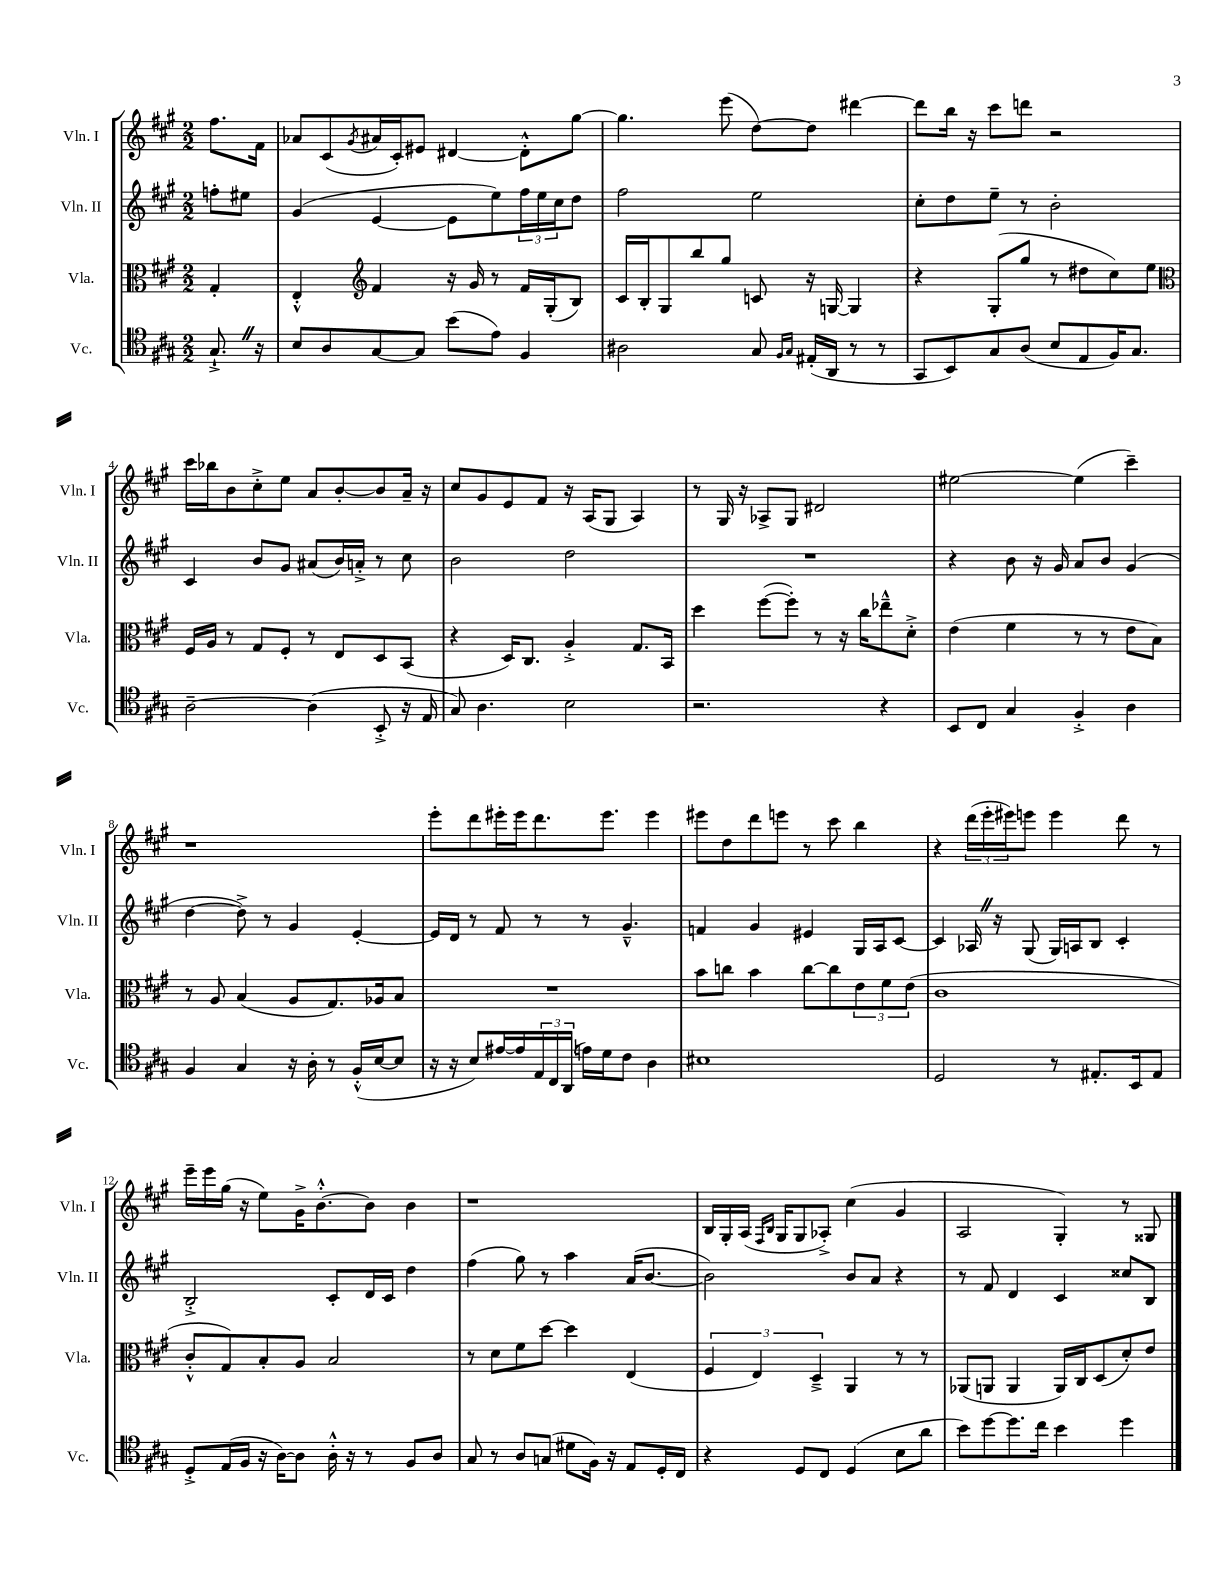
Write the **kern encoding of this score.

**kern	**kern	**kern	**kern
*part4	*part3	*part2	*part1
*staff4	*staff3	*staff2	*staff1
*I"Vc.	*I"Vla.	*I"Vln. II	*I"Vln. I
*I'Vc.	*I'Vla.	*I'Vln. II	*I'Vln. I
*clefC4	*clefC3	*clefG2	*clefG2
*k[f#c#g#]	*k[f#c#g#]	*k[f#c#g#]	*k[f#c#g#]
*M2/2	*M2/2	*M2/2	*M2/2
=	=	=	=
8.G#`^Z/	4G#'/	8ffn'\L	8.ff#\L
.	.	8ee#X\J	.
16r	.	.	16f#\Jk
=1	=1	=1	=1
8B/L	4E'^^/	(4g#/	8a-X/L
8A/	.	.	(8c#/
*	*clefG2	*	*
.	.	.	8qg#/
[8G#/	4f#/	[4e/	16a#X/L
.	.	.	16c#'/J)
8G#/J]	.	.	8e#X/J
(8b\L	16r	8e\L]	[4d#X/
.	16g#/	.	.
8e\J)	8r	8ee\)	.
4F#/	16f#/LL	24ff#\L	8d#'^^\L]
.	.	24ee\	.
.	(16G#'/J	.	.
.	.	24cc#\J	.
.	8B/J)	8dd\J	[8gg#\J
=2	=2	=2	=2
2A#X\	16c#/LL	2ff#\	4.gg#\]
.	16B'/J	.	.
.	8G#/	.	.
.	8bb/	.	.
.	8gg#/J	.	(8eee\
8G#/	8cn/	2ee\	[8dd\L)
16qqF#/LL	.	.	.
16qqG#/JJ	.	.	.
(16E#X'/LL	16r	.	8dd\J]
16AA/JJ	[16Gn/	.	.
8r	4G/]	.	[4ddd#X\
8r	.	.	.
=3	=3	=3	=3
8GG#/L	4r	8cc#'\L	8ddd#\L]
8BB/)	.	8dd\	16bb\Jk
.	.	.	16r
8G#/	(8G#'/L	8ee~\J	8ccc#\L
(8A/J	8gg#/J	8r	8dddn\J
8B/L	8r	2b'\	2r
8E/	8dd#X\L	.	.
16F#/K)	8cc#\)	.	.
8.G#/J	.	.	.
.	8ee\J	.	.
!!LO:LB:g=z
=4	=4	=4	=4
*	*clefC3	*	*
[2A~\	16F#/LL	4c#/	16ccc#\LL
.	16A/JJ	.	16bb-X\J
.	8r	.	8b\
.	8G#/L	8b/L	8cc#'^\
.	8F#'/J	8g#/J	8ee\J
(4A\]	8r	(8a#X/L	8a/L
.	8E/L	16b/L)	[8b'/
.	.	16an'^/JJ	.
8BB'^/	8D/	8r	8b/]
16r	(8BB/J	8cc#\	16a~/Jk
16E/	.	.	16r
=5	=5	=5	=5
8G#/)	4r	2b\	8cc#/L
4.A\	.	.	8g#/
.	16D/KL)	.	8e/
.	8.C#/J	.	.
.	.	.	8f#/J
2B\	4A'^/	2dd\	16r
.	.	.	(16A/KL
.	.	.	8G#/J
.	8.G#/L	.	4A/)
.	16BB/Jk	.	.
=6	=6	=6	=6
2.r	4dd\	1r	8r
.	.	.	16G#/
.	.	.	16r
.	([8ff#\L	.	8A-X^/L
.	8ff#'\J])	.	8G#/J
.	8r	.	2d#X/
.	16r	.	.
.	16cc#\KL	.	.
4r	8ee-X~^^\	.	.
.	8d'^\J	.	.
=7	=7	=7	=7
8BB/L	(4e\	4r	[2ee#X\
8C#/J	.	.	.
4G#/	4f#\	8b\	.
.	.	16r	.
.	.	16g#/	.
4F#'^/	8r	8a/L	(4ee#\]
.	8r	8b/J	.
4A\	8e\L	(4g#/	4ccc#~\)
.	8B\J)	.	.
!!LO:LB:g=z
=8	=8	=8	=8
4F#/	8r	[4dd\	1r
.	8A/	.	.
4G#/	(4B/	8dd^\])	.
.	.	8r	.
16r	8A/L	4g#/	.
16A'\	.	.	.
8r	8.G#/)	.	.
(16F#'^^/LL	.	[4e'/	.
[16B/J	16A-X/k	.	.
8B/J]	8B/J	.	.
=9	=9	=9	=9
16r	1r	16e/LL]	8eee'\L
16r	.	16d/JJ	.
8B/L)	.	8r	8ddd\
[16e#X/L	.	8f#/	16eee#X'\L
16e#/]	.	.	16eee#\J
24E/	.	8r	8.ddd\
24C#/	.	.	.
(24AA/JJ	.	.	.
16en\LL)	.	8r	.
16d\J	.	.	8.eee#\J
8c#\J	.	4.g#~^^/	.
4A\	.	.	4eee#\
=10	=10	=10	=10
1B#X	8b\L	4fn/	8eee#X\L
.	8ccn\J	.	8dd\
.	4b\	4g#/	8ddd\
.	.	.	8eeen\J
.	[8cc\L	4e#X/	8r
.	8cc\]	.	8ccc#\
.	12e\	16G#/LL	4bb\
.	.	16A/J	.
.	12f#\	.	.
.	.	[8c#/J	.
.	(12e\J	.	.
=11	=11	=11	=11
2D/	1c#	4c#/]	4r
.	.	16A-XZ/	(24ddd\LL
.	.	.	24eee'\
.	.	16r	.
.	.	.	24eee#X\J)
.	.	(8G#/	8eeen\J
8r	.	16G#/LL)	4eee\
.	.	16An/J	.
8.E#X'/L	.	8B/J	.
.	.	4c#'/	8ddd\
16BB/k	.	.	.
8E#/J	.	.	8r
!!LO:LB:g=z
=12	=12	=12	=12
8D'^/L	8c#'^^/L	2B'^/	16eee~\LL
.	.	.	16eee\
(16E/L	8G#/)	.	(16gg#\JJ
16F#/JJ	.	.	16r
16r	8B'/	.	8ee\L)
[16A\KL)	.	.	.
8A\J]	8A/J	.	16g#^\K
.	.	.	[8.b'^^\
16A'^^\	2B/	8c#'/L	.
16r	.	.	.
8r	.	16d/L	8b\J]
.	.	16c#/JJ	.
8F#/L	.	4dd\	4b\
8A/J	.	.	.
=13	=13	=13	=13
8G#/	8r	(4ff#\	1r
8r	8d\L	.	.
8A/L	8f#\	8gg#\)	.
(8Gn/J	[8dd\J	8r	.
8d#X\L	4dd\]	4aa\	.
16F#\Jk)	.	.	.
16r	.	.	.
8E/L	(4E/	(16a/KL	.
.	.	[8.b/J	.
16D'/L	.	.	.
16C#/JJ	.	.	.
=14	=14	=14	=14
4r	6F#/	2b\])	16B/LL
.	.	.	16G#'/
.	.	.	(16A/JJ
.	6E/)	.	.
.	.	.	16qqF#/LL
.	.	.	16qqB/JJ
.	.	.	16G#/KL
8D/L	.	.	8G#/
.	6D~^/	.	.
8C#/J	.	.	8A-X'^/J)
(4D/	4AA/	8b/L	(4cc#\
.	.	8a/J	.
8B\L	8r	4r	4g#/
8a\J	8r	.	.
=15	=15	=15	=15
8b\L)	(8AA-X/L	8r	2A/
[8dd\	8AAn/J	8f#/	.
8.dd\]	4AA/	4d/	.
16cc#\Jk	.	.	.
4b\	16AA/LL)	4c#/	4G#'/)
.	16C#/J	.	.
.	(8D/	.	.
4dd\	8d'/)	8cc##X/L	8r
.	8e/J	8B/J	8G##X/
==	==	==	==
*-	*-	*-	*-
